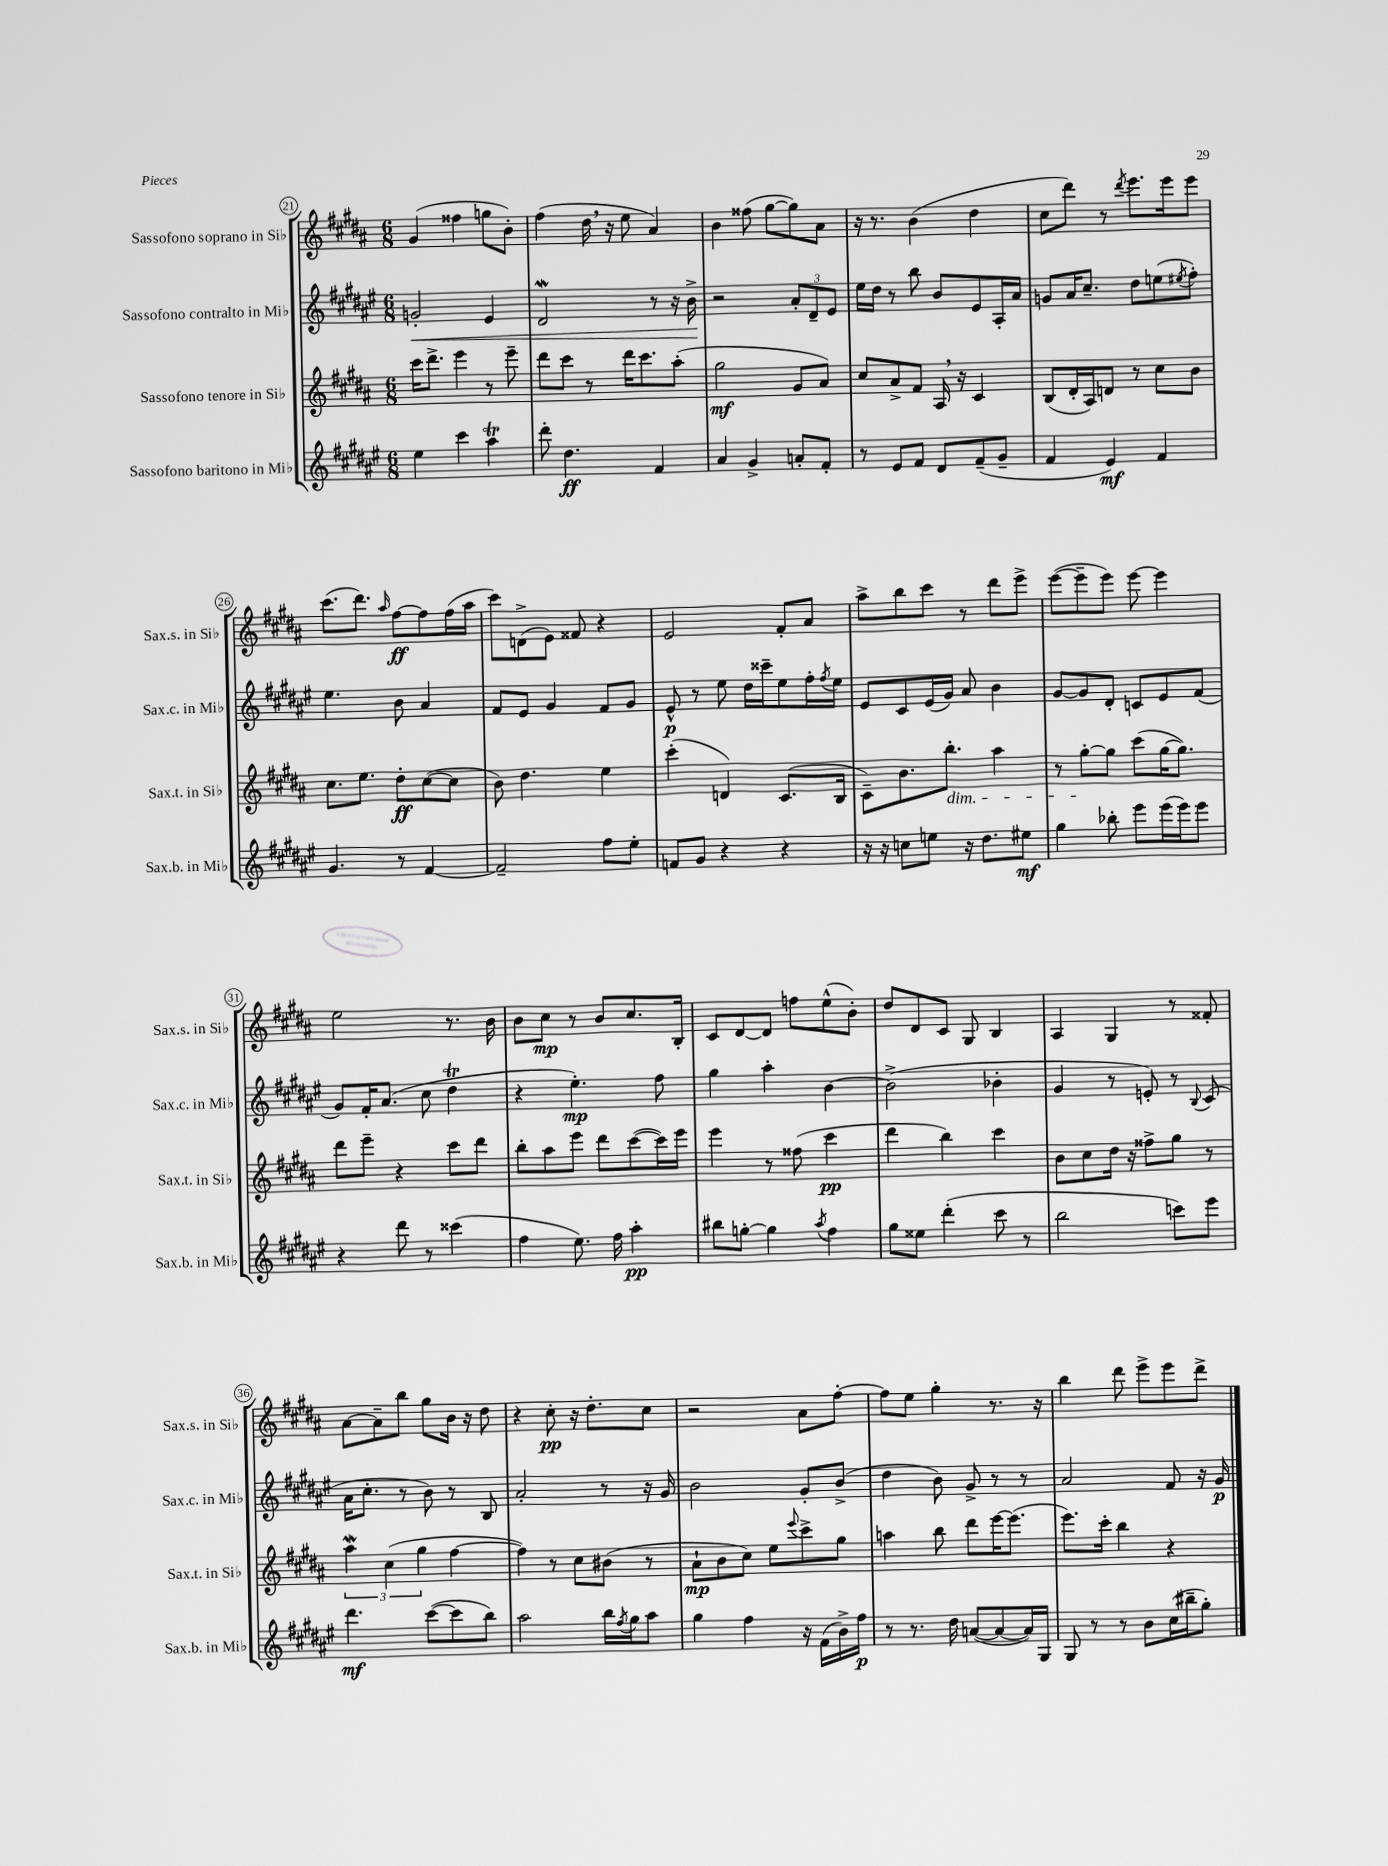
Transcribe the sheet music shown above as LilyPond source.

<<
\new StaffGroup <<
\new Staff = "s0" \with { instrumentName = "Sassofono soprano in Sib" shortInstrumentName = "Sax.s. in Sib" } {
    \clef treble \key b \major \numericTimeSignature \time 6/8
    gis'4( fisis''4 g''8 b'8-.) |
    fis''4( dis''16 \breathe r16 e''8 ais'4) |
    b'4 fisis''8( gis''8~ gis''8) ais'8 |
    r16 r8. b'4( dis''4 |
    cis''8 dis'''8) r8 \acciaccatura { dis'''8 } e'''8. e'''16 e'''8 |
    cis'''8.( dis'''8.) \grace { ais''16 } fis''8~\ff fis''8 fis''16( ais''16 |
    cis'''8) d'8->( e'8) fisis'8 r4 |
    e'2 fis'8-. ais'8 |
    ais''8-> b''8 cis'''8 r8 dis'''8 e'''8-> |
    e'''8~( e'''8-- e'''8) e'''8~ e'''4 |
    e''2 r8. b'16 |
    b'8 cis''8\mp r8 b'8 cis''8. b16-. |
    cis'8 dis'8~ dis'8 f''8 e''8-^( b'8-.) |
    dis''8 dis'8 cis'8 gis8 b4 |
    ais4 gis4 r8 fisis'8-. |
    ais'8~ ais'8-- b''8 gis''8 b'16 r16 dis''8 |
    r4 cis''8-.\pp r16 dis''8.-. cis''8 |
    r2 ais'8 fis''8~-. |
    fis''8 e''8 gis''4-. r8. r16 |
    b''4 dis'''8 e'''8-> e'''8 dis'''8-> \bar "|." |
}
\new Staff = "s1" \with { instrumentName = "Sassofono contralto in Mib" shortInstrumentName = "Sax.c. in Mib" } {
    \clef treble \key fis \major \numericTimeSignature \time 6/8
    g'2-.\< eis'4 |
    dis'2\mordent r8 r16 b'16->\! |
    r2 \tuplet 3/2 { ais'8-. dis'8-- eis'8 } |
    eis''16 dis''16 r8 b''8 b'8 eis'8 ais16-. ais'16 |
    g'8 ais'16 cis''8.-- dis''8 e''8( \acciaccatura { eis''8 } fis''8-.) |
    eis''4. b'8 ais'4 |
    fis'8 eis'8 gis'4 fis'8 gis'8 |
    eis'8-^\p r8 eis''8 dis''16 cisis'''16-- eis''8 fis''16-. \acciaccatura { fis''8 } eis''16 |
    eis'8 cis'8 eis'16( gis'16) ais'8 b'4 |
    gis'8~ gis'8 dis'8-. c'8 eis'8 fis'8( |
    gis'8) fis'16-. ais'8.( cis''8 dis''4\trill |
    r4 eis''4.-.\mp) fis''8 |
    gis''4 ais''4-. b'4~ |
    b'2->( bes'4-. |
    gis'4 r8 e'8-.) r8 \appoggiatura { b8 } cis'8( |
    ais'16 cis''8.-. r8 b'8) r8 b8 |
    ais'2-. r8 r16 gis'16 |
    b'2 gis'8-. b'8->( |
    dis''4 b'8) gis'8-> r8 r8 |
    ais'2 fis'8 r16 gis'16\p \bar "|." |
}
\new Staff = "s2" \with { instrumentName = "Sassofono tenore in Sib" shortInstrumentName = "Sax.t. in Sib" } {
    \clef treble \key b \major \numericTimeSignature \time 6/8
    cis'''16 dis'''8.-> e'''4 r8 e'''8-- |
    dis'''8 cis'''8 r8 dis'''16 cis'''8. ais''8-.( |
    gis''2\mf gis'8 ais'8) |
    cis''8 ais'8-> fis'8 ais16 \breathe r16 cis'4 |
    b8( dis'16-. ais16) d'8 r8 cis''8 b'8 |
    cis''8. e''8. dis''8-.\ff cis''8~( cis''8 |
    b'8) dis''4. e''4 |
    cis'''4-.( d'4) cis'8.( b16 |
    cis'8--) b'8. b''8.-.\dim ais''4 |
    r8 gis''8~-.\! gis''8 cis'''8( gis''16~ gis''8.) |
    dis'''8 e'''8-- r4 cis'''8 dis'''8 |
    b''8-. ais''8 e'''8 dis'''8 cis'''8~( cis'''16) e'''16 |
    e'''4 r8 fisis''8( cis'''4\pp |
    dis'''4 b''4) cis'''4 |
    b'8 cis''8 dis''16 r16 fisis''8-> gis''8 r8 |
    \tuplet 3/2 { ais''4\mordent cis''4( gis''4 } fis''4~ |
    fis''4) r8 cis''8 bis'8( r8 |
    ais'8-!\mp b'8 cis''8) e''8 \appoggiatura { e'''8 } cis'''8-> gis''8 |
    a''4 b''8 dis'''8 e'''16~ e'''8.( |
    e'''8.) cis'''16-. b''4 r4 \bar "|." |
}
\new Staff = "s3" \with { instrumentName = "Sassofono baritono in Mib" shortInstrumentName = "Sax.b. in Mib" } {
    \clef treble \key fis \major \numericTimeSignature \time 6/8
    eis''4 cis'''4 ais''4\trill |
    dis'''8-. dis''4.\ff fis'4 |
    ais'4 gis'4-> a'8-. fis'8-. |
    r8 eis'8 fis'8 dis'8 fis'8--( gis'8-- |
    fis'4 eis'4\mf) fis'4 |
    gis'4. r8 fis'4~ |
    fis'2-- fis''8 eis''8-. |
    f'8 gis'8 r4 r4 |
    r16 r16 c''8 e''8 r16 dis''8. eis''8\mf |
    gis''4 bes''8-. eis'''8 eis'''16( eis'''16) eis'''8 |
    r4 dis'''8 r8 cisis'''4( |
    fis''4 eis''8.) fis''16 ais''4-.\pp |
    bis''8 g''8~-. g''4 \acciaccatura { ais''8 } fis''4 |
    gis''8 eisis''8 dis'''4-.( cis'''8 r8 |
    b''2 c'''8) eis'''8 |
    dis'''4.\mf cis'''8~( cis'''8 b''8) |
    ais''2 b''16 \acciaccatura { fis''8 } gis''16 ais''8 |
    gis''4 fis''4 r16 fis'16( b'16->) fis''16\p |
    r8 r8. dis''16 a'8~( a'8~ a'16) gis16 |
    gis8 r8 r8 b'8 cis''16( bis''16-- gis''8-.) \bar "|." |
}
>>
>>
\layout { \context { \Score currentBarNumber = #21 \override BarNumber.stencil = #(make-stencil-circler 0.1 0.3 ly:text-interface::print) } }
